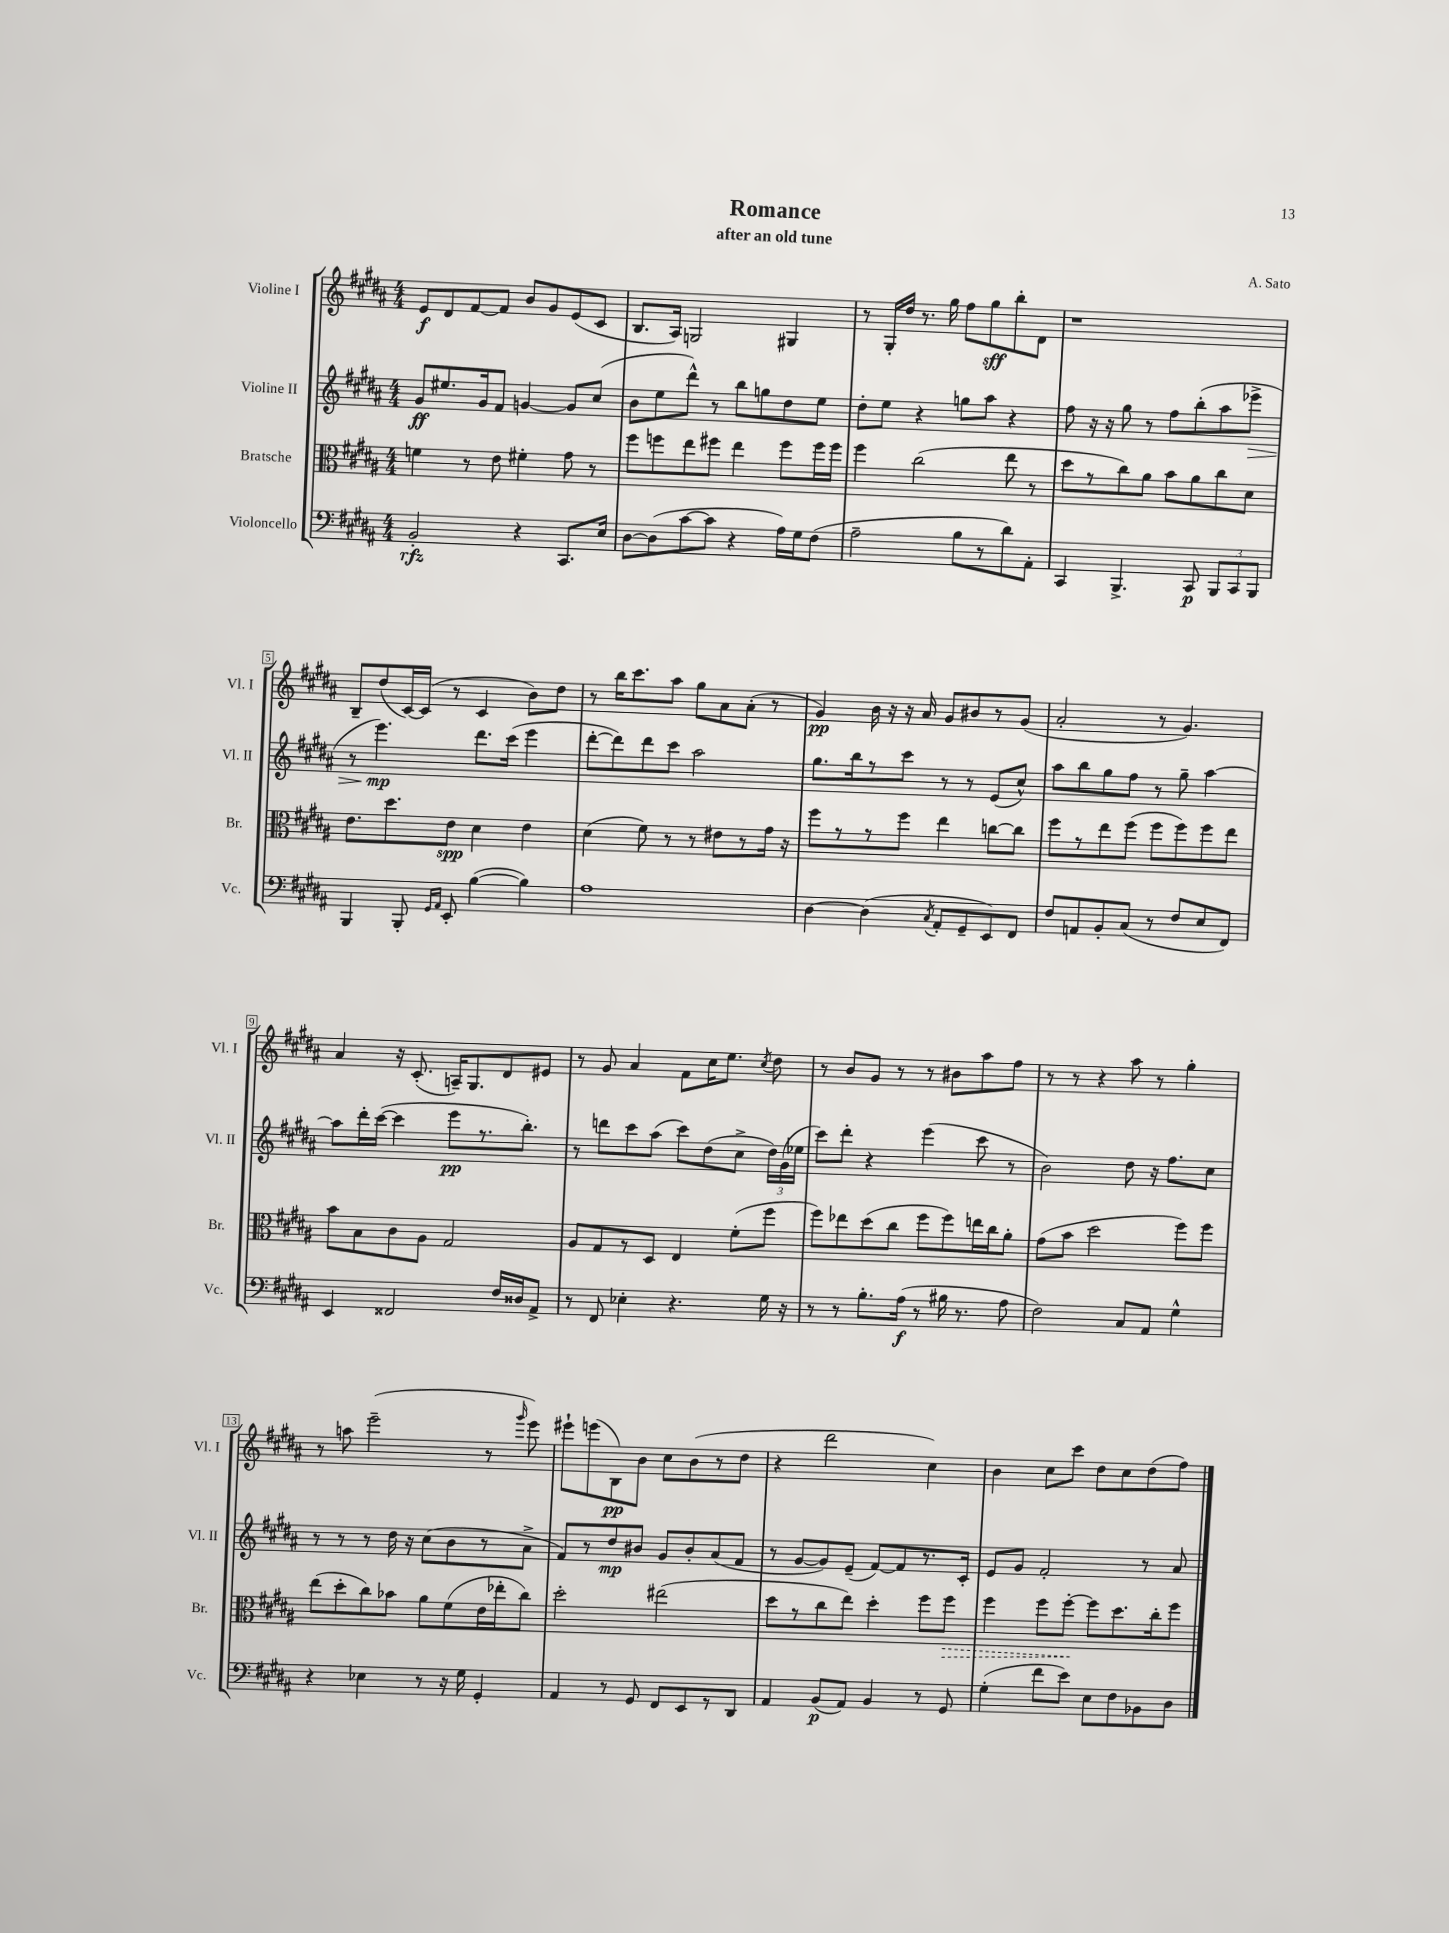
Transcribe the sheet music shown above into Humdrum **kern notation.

**kern	**kern	**kern	**kern
*staff4	*staff3	*staff2	*staff1
*clefF4	*clefC3	*clefG2	*clefG2
*k[f#c#g#d#a#]	*k[f#c#g#d#a#]	*k[f#c#g#d#a#]	*k[f#c#g#d#a#]
*M4/4	*M4/4	*M4/4	*M4/4
2BB'	4f	8g#	8e
.	.	8.ee#	8d#
.	8r	.	[8f#
.	.	16g#	.
.	8e	8f#	8f#]
4r	4f#'	[4g	8b
.	.	.	8g#
8.CC#	8g#	8g]	(8e
.	8r	(8cc#	8c#
16E	.	.	.
=	=	=	=
[8D#	8ff#	8b	8.B
(8D#]	8ff	8ee	.
.	.	.	16A#)
[8c#	8ee	8ddd#^^)	2G
8c#]	8ff#	8r	.
4r	4ee	8bb	.
.	.	8gg	.
16A#)	8ff#	8dd#	4G#
16G#	.	.	.
(8F#	16ff#	8ee	.
.	16ff#	.	.
=	=	=	=
2A#~	4ff#	8dd#'	8r
.	.	8ee	16G#'
.	.	.	16dd#
.	(2cc#	4r	8.r
.	.	.	16gg#
8B	.	8gg	8ff#
8r	.	8aa#	8gg#
8d#)	8ee	4r	8bb'
8AA#'	8r	.	8d#
=	=	=	=
4CC#	8dd#	8ff#	1r
.	8r	16r	.
.	.	16r	.
4.BBB^	8cc#)	8gg#	.
.	8a#	8r	.
.	8b	8ff#	.
8CC#	8a#	(8bb'	.
12BBB	8cc#	8aa#	.
12CC#	.	.	.
.	8d#	8eee-^	.
12BBB	.	.	.
=	=	=	=
4BBB	8.e	8r	8B~
.	.	4.eee)	(8dd#
.	8.dd#	.	.
8BBB'	.	.	[16c#)
.	.	.	(16c#]
16qqGG#	.	.	.
16qqAA#	.	.	.
8EE'	8e	.	8r
([4B	4d#	8.ddd#	4c#
.	.	(16ccc#	.
4B])	4e	4eee	8b)
.	.	.	8dd#
=	=	=	=
1A#	(4d#	[8ddd#'	8r
.	.	8ddd#])	16bb
.	.	.	8.ccc#
.	8f#)	8ddd#	.
.	8r	8ccc#	8aa#
.	8r	2aa#	8gg#
.	8e#	.	8a#
.	8r	.	(8a#'
.	16g#	.	8r
.	16r	.	.
=	=	=	=
[4D#	8ff#	8.gg#	4g#)
.	8r	.	.
.	.	16bb	.
(4D#]	8r	8r	16b
.	.	.	16r
.	8ff#	8ccc#	16r
.	.	.	16a#
8qC#	.	.	.
8AA#'	4ee	8r	8g#
8GG#~	.	8r	8b#
8EE)	[8cc	(8e	8r
8FF#	8cc]	8cc#^^)	(8g#
=	=	=	=
8F#	8ff#	8aa#	2a#'
8AA	8r	8bb	.
8BB'	8ee	8gg#	.
(8C#	(8ff#	8ff#	.
8r	8ff#	8r	8r
8F#	8ff#)	8gg#~	4.g#)
8E	8ff#	[4aa#	.
8FF#)	8ee	.	.
=	=	=	=
4EE	8b	8aa#]	4a#
.	8B	16ddd#'	.
.	.	([16ccc#	.
2FF##	8c#	4ccc#]	16r
.	.	.	(8.c#'
.	8A#	.	.
.	2G#	8eee	16A~)
.	.	.	8.G#
.	.	8.r	.
16F#	.	.	8d#
16D##	.	8.bb')	.
8AA#^	.	.	8e#
=	=	=	=
8r	8A#	8r	8r
8FF#	8G#	8ddd	8g#
4E-'	8r	8ccc#	4a#
.	8D#	(8aa#	.
4.r	4E	8ccc#)	8f#
.	.	(8dd#	16cc#
.	.	.	8.ee
.	(8f#'	8cc#^	.
.	.	.	8qcc#
16G#	8ff#	24dd#)	8dd#
.	.	(24g#	.
16r	.	.	.
.	.	24ee-	.
=	=	=	=
8r	8ff#)	8ccc#)	8r
8r	8ee-	8ddd#'	8b
8.B'	(8dd#	4r	8g#
.	8cc#	.	8r
(16A#	.	.	.
8r	8ff#	(4eee	8r
16B#	8ff#)	.	8b#
8.r	.	.	.
.	16ee	8ccc#	8aa#
.	16cc#	.	.
8A#	8a#'	8r	8ff#
=	=	=	=
2F#)	(8g#	2b)	8r
.	8b	.	8r
.	2dd#	.	4r
8C#	.	8dd#	8aa#
8AA#	.	16r	8r
.	.	8.ff#	.
4G#^^	8ff#)	.	4gg#'
.	8ff#	8cc#	.
=	=	=	=
4r	(8ee	8r	8r
.	8dd#'	8r	8aa
4E-	8cc#)	8r	(2eee~
.	8b-	16dd#	.
.	.	16r	.
8r	8a#	(8cc#	.
16r	(8f#	8b	.
16G#	.	.	.
4GG#'	16e	8r	8r
.	16ee-'	.	.
.	.	.	16qqggg#
.	8cc#)	8a#^	8eee)
=	=	=	=
4AA#	2dd#'	8f#)	8eee#`
.	.	8r	(8eee
8r	.	8dd#	8B)
8GG#	.	8b#	8b
8FF#	(2ee#	8g#	8cc#
8EE	.	8b#'	(8b
8r	.	(8a#	8r
8DD#	.	8f#	8dd#
=	=	=	=
4AA#	8dd#	8r	4r
.	8r	[8g#	.
(8BB	8cc#	8g#])	2ddd#
8AA#)	8ee)	(8e~	.
4BB	4dd#'	[8f#)	.
.	.	8f#]	.
8r	8ff#	8.r	4cc#)
8GG#	8ff#	.	.
.	.	16c#'	.
=	=	=	=
(4G#'	4ff#	8e	4b
.	.	8g#	.
8f#	8ff#	2f#'	8cc#
8e)	[8ff#'	.	8ccc#
8E	8ff#]	.	8dd#
8F#	8.dd#	.	8cc#
8BB-	.	8r	(8dd#
.	16cc#'	.	.
8D#	8ff#	8a#	8ff#)
==	==	==	==
*-	*-	*-	*-
